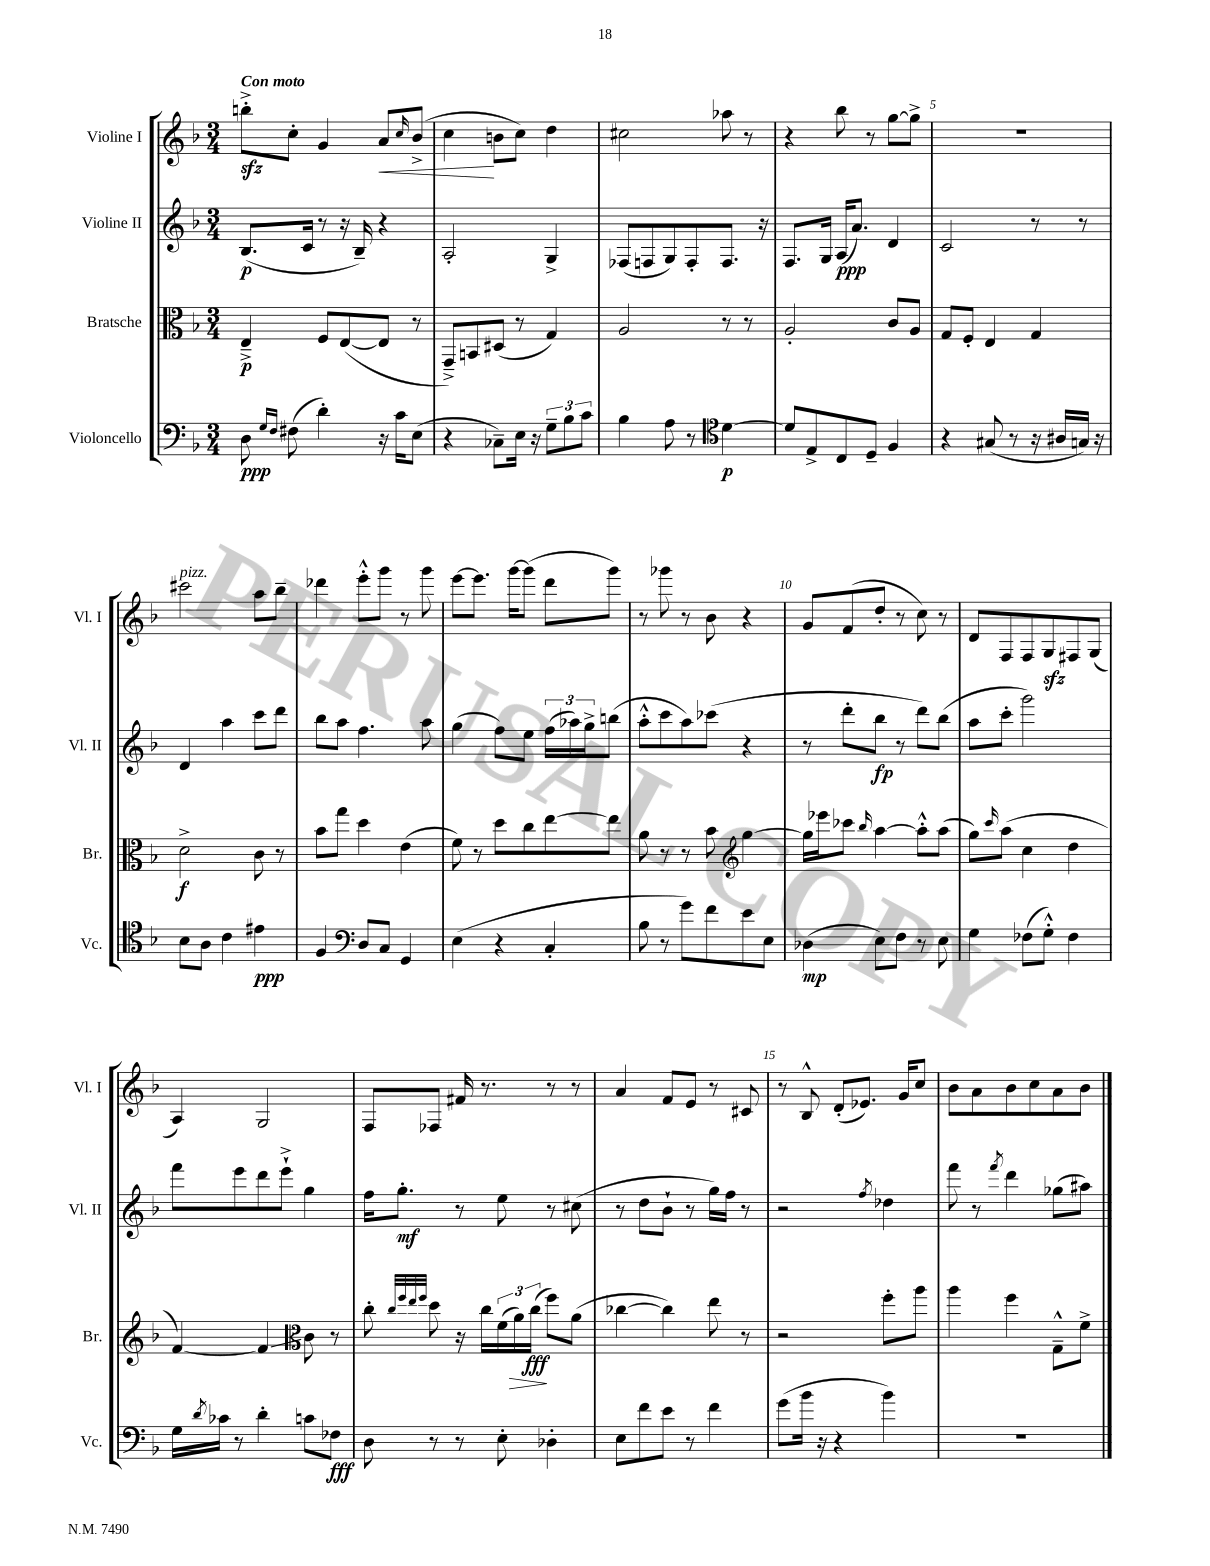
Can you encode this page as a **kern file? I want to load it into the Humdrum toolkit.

**kern	**kern	**kern	**kern
*staff4	*staff3	*staff2	*staff1
*clefF4	*clefC3	*clefG2	*clefG2
*k[b-]	*k[b-]	*k[b-]	*k[b-]
*M3/4	*M3/4	*M3/4	*M3/4
8D	4E~^	(8.B-	8bb'^
16qqG	.	.	.
16qqF	.	.	.
(8F#	.	.	8cc'
.	.	16c	.
4d')	8F	8r	4g
.	([8E	16r	.
.	.	16B-~)	.
16r	8E]	4r	8a
16c	.	.	.
.	.	.	16qqcc
(8E	8r	.	(8b-^
=	=	=	=
4r	8GG~^)	2A'	4cc
.	8BB	.	.
8C-~)	(8D#	.	8b
16E	8r	.	8cc)
16r	.	.	.
12G~	4G)	4G^	4dd
12B-	.	.	.
12c	.	.	.
=	=	=	=
4B-	2A	(8F-	2cc#
.	.	8F	.
8A	.	8G)	.
8r	.	8F'	.
*clefC4	*	*	*
[4d	8r	8.F	8aa-
.	8r	.	8r
.	.	16r	.
=	=	=	=
8d]	2A'	8.F	4r
8E^	.	.	.
.	.	16G	.
8C	.	(16A	8bb-
.	.	8.a)	.
8D~	.	.	8r
4F	8c	4d	[8gg
.	8A	.	8gg^]
=	=	=	=
4r	8G	2c	2.r
.	8F'	.	.
(8G#	4E	.	.
8r	.	.	.
16r	4G	8r	.
16A#	.	.	.
16G)	.	8r	.
16r	.	.	.
=	=	=	=
8B-	2d^	4d	2ccc#
8A	.	.	.
4c	.	4aa	.
4e#	8c	8ccc	8aa
.	8r	8ddd	8bb-~
=	=	=	=
4F	8b-	8bb-	4ddd-
.	8gg	8aa	.
*clefF4	*	*	*
8D	4dd	4.ff	8eee'^^
8C	.	.	8ggg
4GG	(4e	.	8r
.	.	8aa	8ggg
=	=	=	=
(4E	8f)	(4gg	[8eee
.	8r	.	8.eee]
4r	8dd	8ff)	.
.	.	.	[16ggg
.	8cc	8ee	(8ggg]
4C'	[8ee	(24ff	8ddd
.	.	24aa-)	.
.	.	24gg^	.
.	8ee]	(8bb	8ggg)
=	=	=	=
8B-	8a	8aa'^^	8r
8r	8r	8ccc	8ggg-
8g)	8r	8aa)	8r
8f	8b-	(8ccc-	8b-
*	*clefG2	*	*
8e	[4gg	4r	4r
8E	.	.	.
=	=	=	=
(4D-	16gg]	8r	8g
.	16eee-	.	.
.	8ccc-	8ddd'	(8f
.	16qqbb-	.	.
8E)	[4aa	8bb-	8dd'
8F	.	8r	8r
8r	8aa'^^]	8ddd)	8cc)
8E	(8aa	(8bb-	8r
=	=	=	=
4G	8gg)	8aa	8d
.	16qqccc	.	.
.	(8aa	8ccc'	8F
(8F-	4cc	2ggg)	8F
8G'^^)	.	.	8G
4F-	4dd	.	8F#
.	.	.	(8G
=	=	=	=
16G	[4f)	8fff	4A)
8qd	.	.	.
16c-	.	.	.
8r	.	8eee	.
4d'	4f]	8ddd	2G
.	.	8eee`^	.
*	*clefC3	*	*
8c	8c	4gg	.
8F-	8r	.	.
=	=	=	=
8D	8cc'	16ff	8F
.	.	8.gg'	.
.	32qqcc	.	.
.	32qqff	.	.
.	32qqee	.	.
.	32qqff	.	.
8r	8dd	.	8F-
8r	16r	8r	16f#
.	16cc	.	8.r
8E'	(24f	8ee	.
.	24a)	.	.
.	(24cc	.	.
4D-'	8ff)	8r	8r
.	(8a	(8cc#	8r
=	=	=	=
8E	[4cc-	8r	4a
8f	.	8dd	.
8e	4cc-])	8b-`	8f
8r	.	8r	8e
4f	8ee	16gg)	8r
.	.	16ff	.
.	8r	8r	8c#
=	=	=	=
(8g	2r	2r	8r
16b-	.	.	8B-^^
16r	.	.	.
4r	.	.	(8d'
.	.	.	8.e-)
.	.	8qff	.
4b-)	8ff'	4dd-	.
.	.	.	16g
.	8aa	.	8cc
=	=	=	=
2.r	4aa	8fff	8b-
.	.	8r	8a
.	.	8qfff	.
.	4ff	4ddd	8b-
.	.	.	8cc
.	8G~^^	(8gg-	8a
.	8f^	8aa#)	8b-
==	==	==	==
*-	*-	*-	*-
